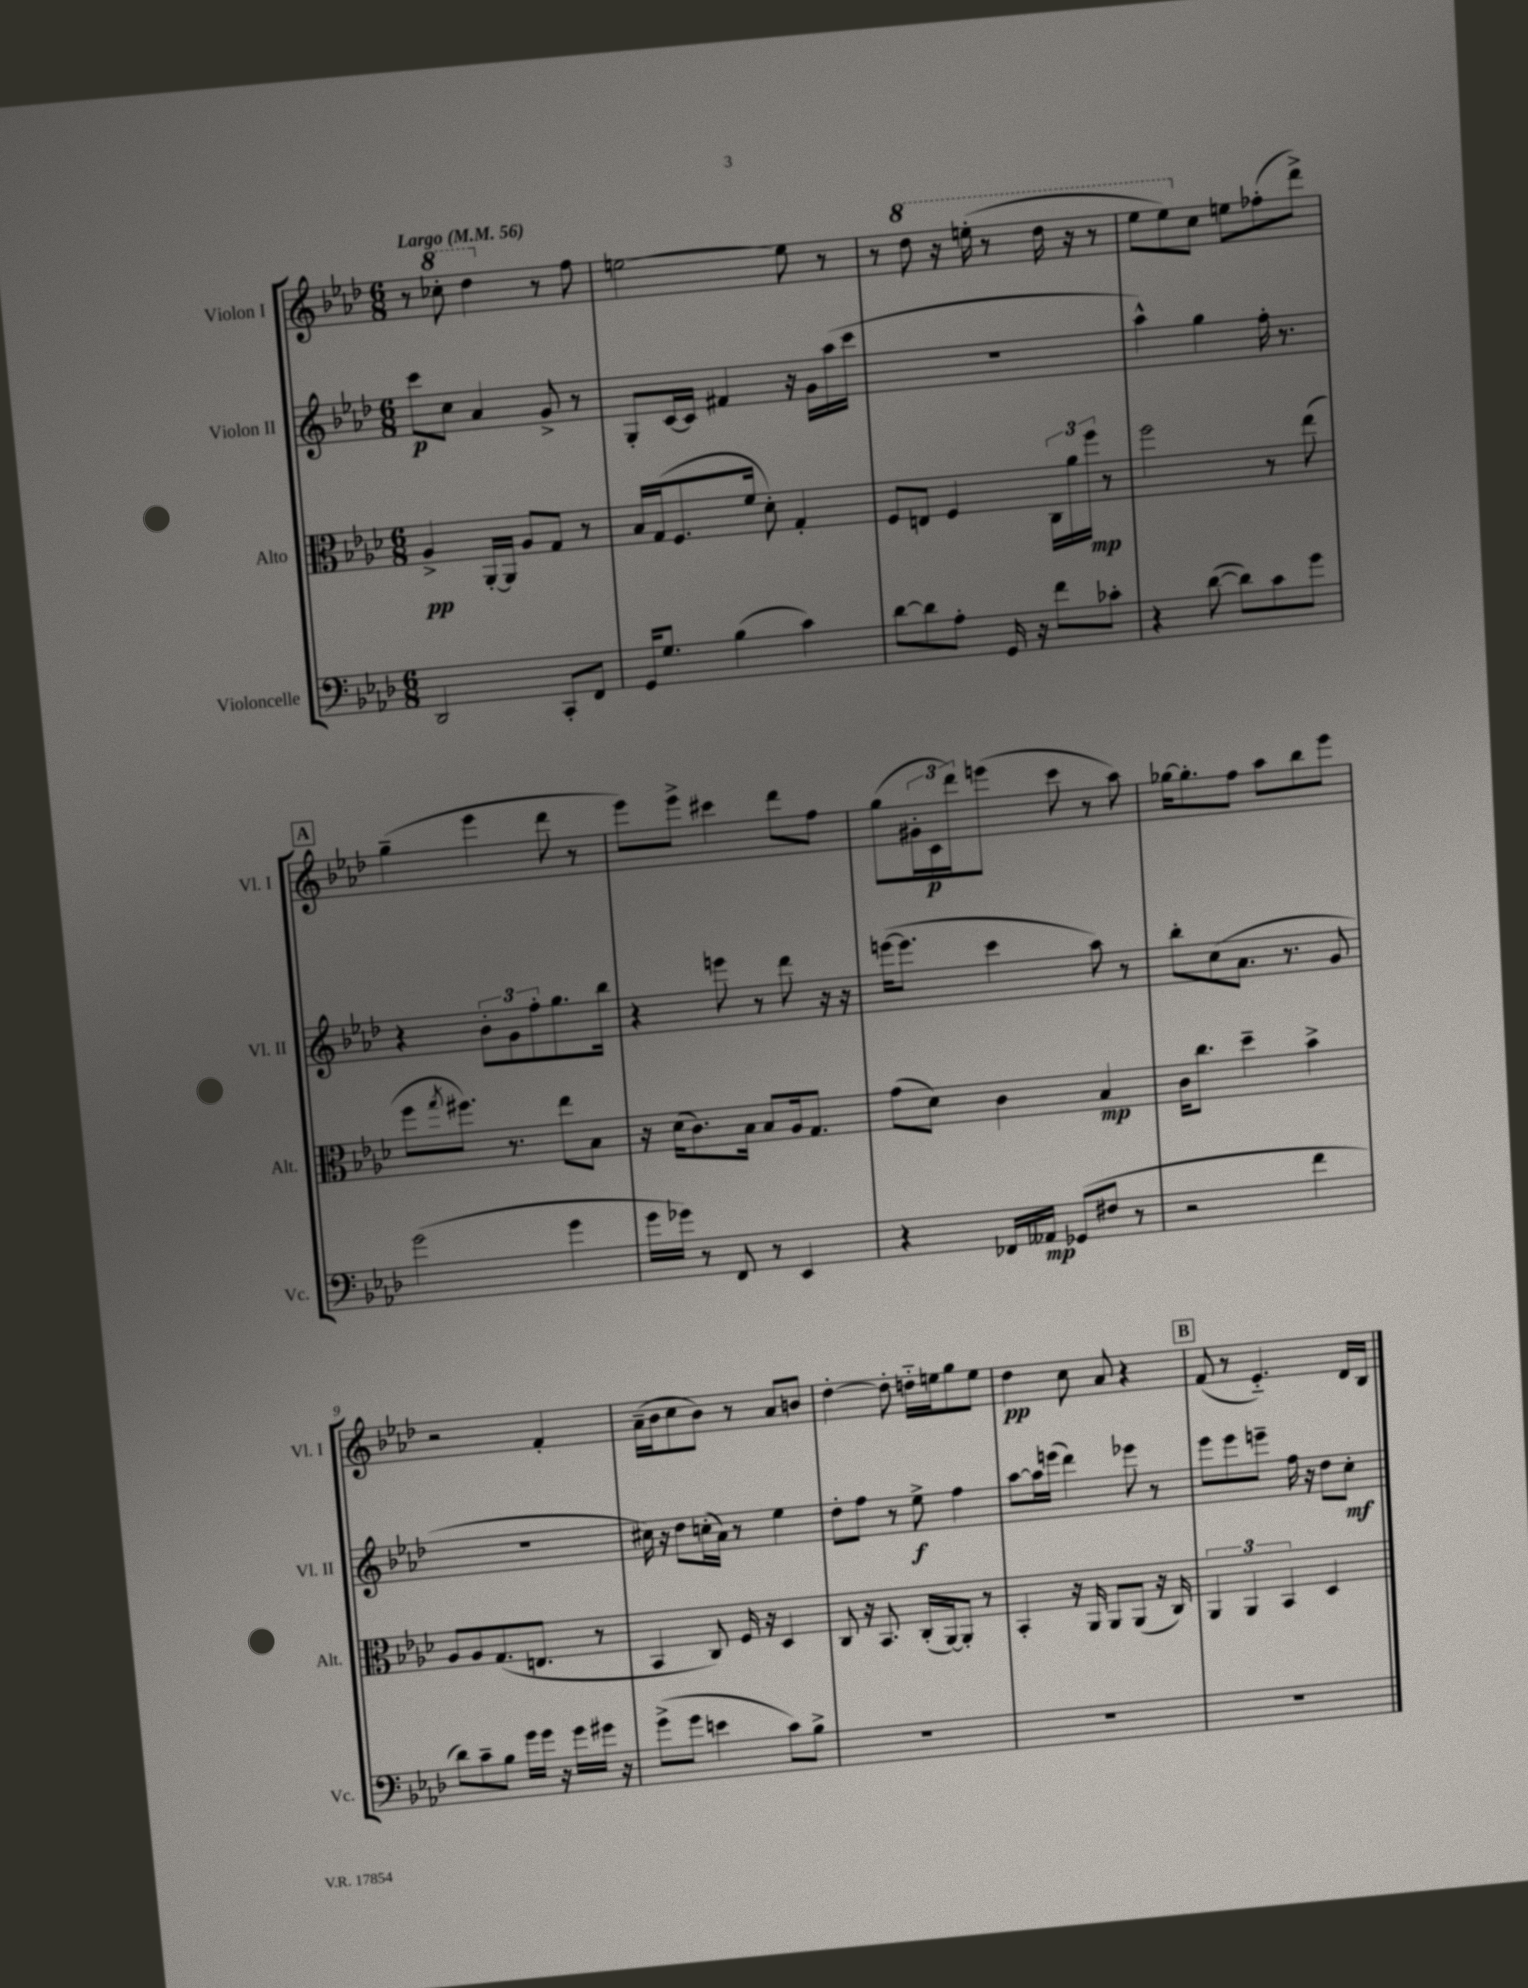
<<
\new StaffGroup <<
\new Staff = "s0" \with { instrumentName = "Violon I" shortInstrumentName = "Vl. I" } {
    \clef treble \key aes \major \numericTimeSignature \time 6/8 \tempo "Largo" 4 = 56
    r8 \ottava #1 ces'''8-. des'''4 \ottava #0 r8 f''8 |
    e''2~ e''8 r8 |
    r8 \ottava #1 des'''8 r16 e'''16-.( r8 des'''16 r16 r8 |
    ees'''8 ees'''8) \ottava #0 c''8 e''8 fes''8-.( des'''8->) |
    \mark \markup { \box "A" } g''4--( ees'''4 des'''8 r8 |
    ees'''8) ees'''8-> cis'''4 des'''8 f''8 |
    g''8( \tuplet 3/2 { gis'16-. c'16\p des'''16) } e'''8( c'''8 r8 aes''8) |
    ges''16~ ges''8.-. f''8 aes''8 bes''8 ees'''8 |
    r2 f'4-. |
    aes'16--( bes'16 c''8 bes'8) r8 aes'8 b'8 |
    des''4~-. des''8-. d''16-_ e''16 g''8 e''8 |
    des''4\pp c''8 aes'8 r4 |
    \mark \markup { \box "B" } f'8( r8 ees'4.-_) des'16 bes16 \bar "|." |
}
\new Staff = "s1" \with { instrumentName = "Violon II" shortInstrumentName = "Vl. II" } {
    \clef treble \key aes \major \numericTimeSignature \time 6/8
    c'''8\p c''8 aes'4 g'8-> r8 |
    g8-. c'16~ c'16 fis'4 r16 g'16 aes''16( c'''16 |
    R2. |
    aes''4-^) g''4 f''16-. r8. |
    \mark \markup { \box "A" } r4 \tuplet 3/2 { bes'8-. g'8 f''8-. } g''8. bes''16 |
    r4 e'''8 r8 des'''8 r16 r16 |
    e'''16~( e'''8. c'''4 aes''8) r8 |
    bes''8-. c''8( aes'8. r8. g'8 |
    R2. |
    cis''16) r16 des''8 c''16-.( aes'16) r8 ees''4 |
    des''8-. f''8 r8 ees''8->\f f''4 |
    aes''8~ aes''16 e'''16( des'''4) ees'''8 r8 |
    \mark \markup { \box "B" } ees'''8 ees'''8 e'''8-- f''16 r16 des''8 c''8-.\mf \bar "|." |
}
\new Staff = "s2" \with { instrumentName = "Alto" shortInstrumentName = "Alt." } {
    \clef alto \key aes \major \numericTimeSignature \time 6/8
    aes4->\pp aes,16~-. aes,16 aes8 g8 r8 |
    bes16 g16( f8. f'16 des'8-.) g4-. |
    f8 e8 f4 \tuplet 3/2 { c16 aes'16 f''16\mp } r8 |
    f''2 r8 ees''8( |
    \mark \markup { \box "A" } f''8 \acciaccatura { g''8 } fis''8.) r8. ees''8 bes8 |
    r16 des'16( c'8.) bes16 bes8 aes16 g8. |
    g'8( des'8) c'4 bes4\mp |
    c'16 c''8. des''4-- bes'4-> |
    aes8 aes8 g8.( e8. r8 |
    bes,4 c8) f16 r16 des4 |
    c8 r16 bes,8. c16-.( aes,16~) aes,8-. r8 |
    bes,4-. r16 aes,16 aes,8 aes,8( r16 c16) |
    \mark \markup { \box "B" } \tuplet 3/2 { aes,4 aes,4 bes,4 } des4 \bar "|." |
}
\new Staff = "s3" \with { instrumentName = "Violoncelle" shortInstrumentName = "Vc." } {
    \clef bass \key aes \major \numericTimeSignature \time 6/8
    des,2 c,8-. f,8 |
    g,16 g8. bes4( c'4) |
    des'8~ des'8 aes8-. g,16 r16 f'8 ces'8-. |
    r4 des'8~( des'8) c'8 g'8 |
    \mark \markup { \box "A" } g'2( g'4 |
    g'16 ges'16) r8 f,8 r8 ees,4 |
    r4 fes,16 aeses,16\mp ges,8( fis8 r8 |
    r2 f'4 |
    des'8) c'8-- bes8 g'16 g'16 r16 g'16 gis'16 r16 |
    g'8->( g'8 e'4 c'8) bes8-> |
    R2. |
    R2. |
    \mark \markup { \box "B" } R2. \bar "|." |
}
>>
>>
